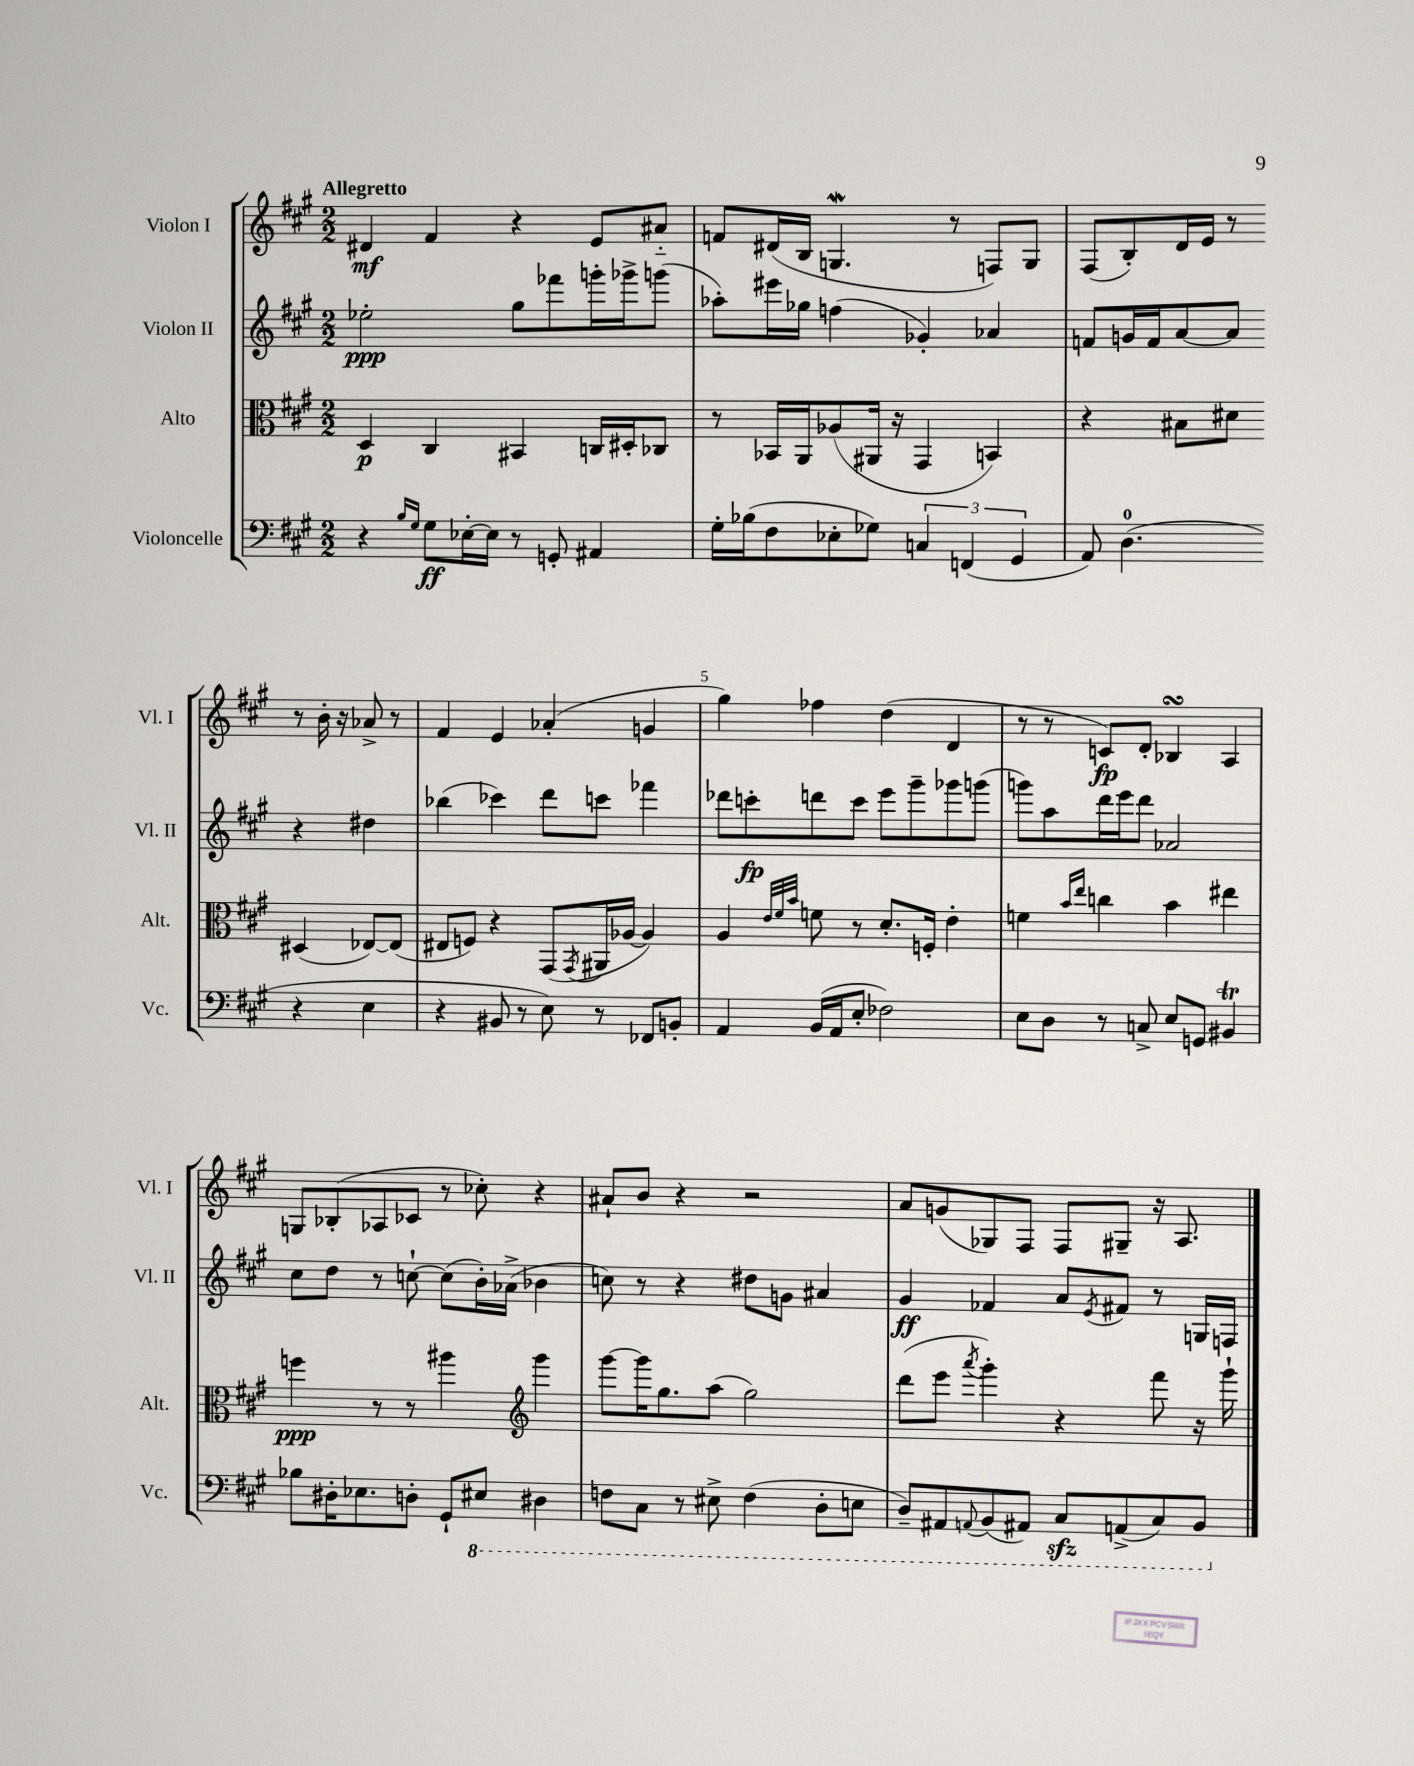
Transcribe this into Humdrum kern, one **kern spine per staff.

**kern	**kern	**kern	**kern
*staff4	*staff3	*staff2	*staff1
*clefF4	*clefC3	*clefG2	*clefG2
*k[f#c#g#]	*k[f#c#g#]	*k[f#c#g#]	*k[f#c#g#]
*M2/2	*M2/2	*M2/2	*M2/2
4r	4D	2ee-'	4d#
16qqB	.	.	.
16qqG#	.	.	.
8G#	4C#	.	4f#
[16E-'	.	.	.
16E-]	.	.	.
8r	4BB#	8gg#	4r
8GG'	.	8fff-	.
4AA#	16C	16ggg'	8e
.	16D#'	16ggg-^	.
.	8C-	(8ggg	8a#'~
=	=	=	=
16G#'	8r	8aa-')	8f
(16B-	.	.	.
8F#	16BB-	16eee#	(16d#
.	16AA	16gg-	16B
8E-'	(8A-	(4ff	4.G
8G-)	16AA#	.	.
.	16r	.	.
6C	4GG#	4g-')	.
.	.	.	8r
(6FF	.	.	.
.	4BB)	4a-	8F)
6GG#	.	.	.
.	.	.	8G
=	=	=	=
8AA)	4r	8f	(8F#
(4.D	.	16g	8B')
.	.	16f	.
.	8B#	[8a	16d
.	.	.	16e
.	8d#	8a]	8r
4r	(4D#	4r	8r
.	.	.	16b'
.	.	.	16r
4E	[8E-)	4dd#	8a-^
.	(8E-]	.	8r
=	=	=	=
4r	8E#	(4bb-	4f#
.	8F)	.	.
8BB#	4r	4ccc-)	4e
8r	.	.	.
8E)	(8GG#	8ddd	(4a-'
.	8qGG#	.	.
8r	16AA#	8ccc	.
.	[16A-	.	.
8FF-	4A-])	4fff-	4g
8BB'	.	.	.
=	=	=	=
4AA	4A	8ddd-	4gg#)
.	.	8ccc'	.
.	32qqe	.	.
.	32qqf#	.	.
.	32qqb	.	.
(16BB	8f	8ddd	4ff-
16AA	.	.	.
8E'	8r	8ccc	.
2F-)	8.d'	8eee	(4dd
.	.	8ggg#~	.
.	16F'	.	.
.	4e'	8ggg-	4d
.	.	(8ggg	.
=	=	=	=
8E	4f	8ggg)	8r
8D	.	8aa	8r
.	16qqb	.	.
.	16qqee	.	.
8r	4cc	16ddd	8c)
.	.	16eee	.
8C^	.	8ddd	8d'
8E	4b	2a-	4B-
8GG	.	.	.
4BB#	4ee#	.	4A
=	=	=	=
8B-	4ff	8cc#	8G
16D#'	.	8dd	(8B-'
8.E-	.	.	.
.	8r	8r	8A-
8D'	8r	[8cc`	8c-
8GG#`	4aa#	(8cc]	8r
8EE#	.	16b')	8cc-')
.	.	(16a-^	.
*	*clefG2	*	*
4DD#	4ggg#	4b-	4r
=	=	=	=
8FF	[8ggg#	8cc)	8a#`
8CC#	16ggg#]	8r	8b
.	8.gg#	.	.
8r	.	4r	4r
8EE#^	(8aa	.	.
(4FF	2gg#)	8dd#	2r
.	.	8g	.
8DD'	.	4a#	.
8EE	.	.	.
=	=	=	=
8DD~)	(8ddd	4g#	8a
8AAA#	8eee	.	(8g
8qqAAA	8qaaa	.	.
(8BBB	4ggg#')	4f-	8G-)
8AAA#)	.	.	8F#
8CC#	4r	8a	8F#
.	.	8qe	.
(8AAA^	.	8f#	8G#~
8CC#)	8fff#	8r	16r
.	.	.	8.A
8BBB	16r	16G	.
.	16ggg#`	16F	.
==	==	==	==
*-	*-	*-	*-
